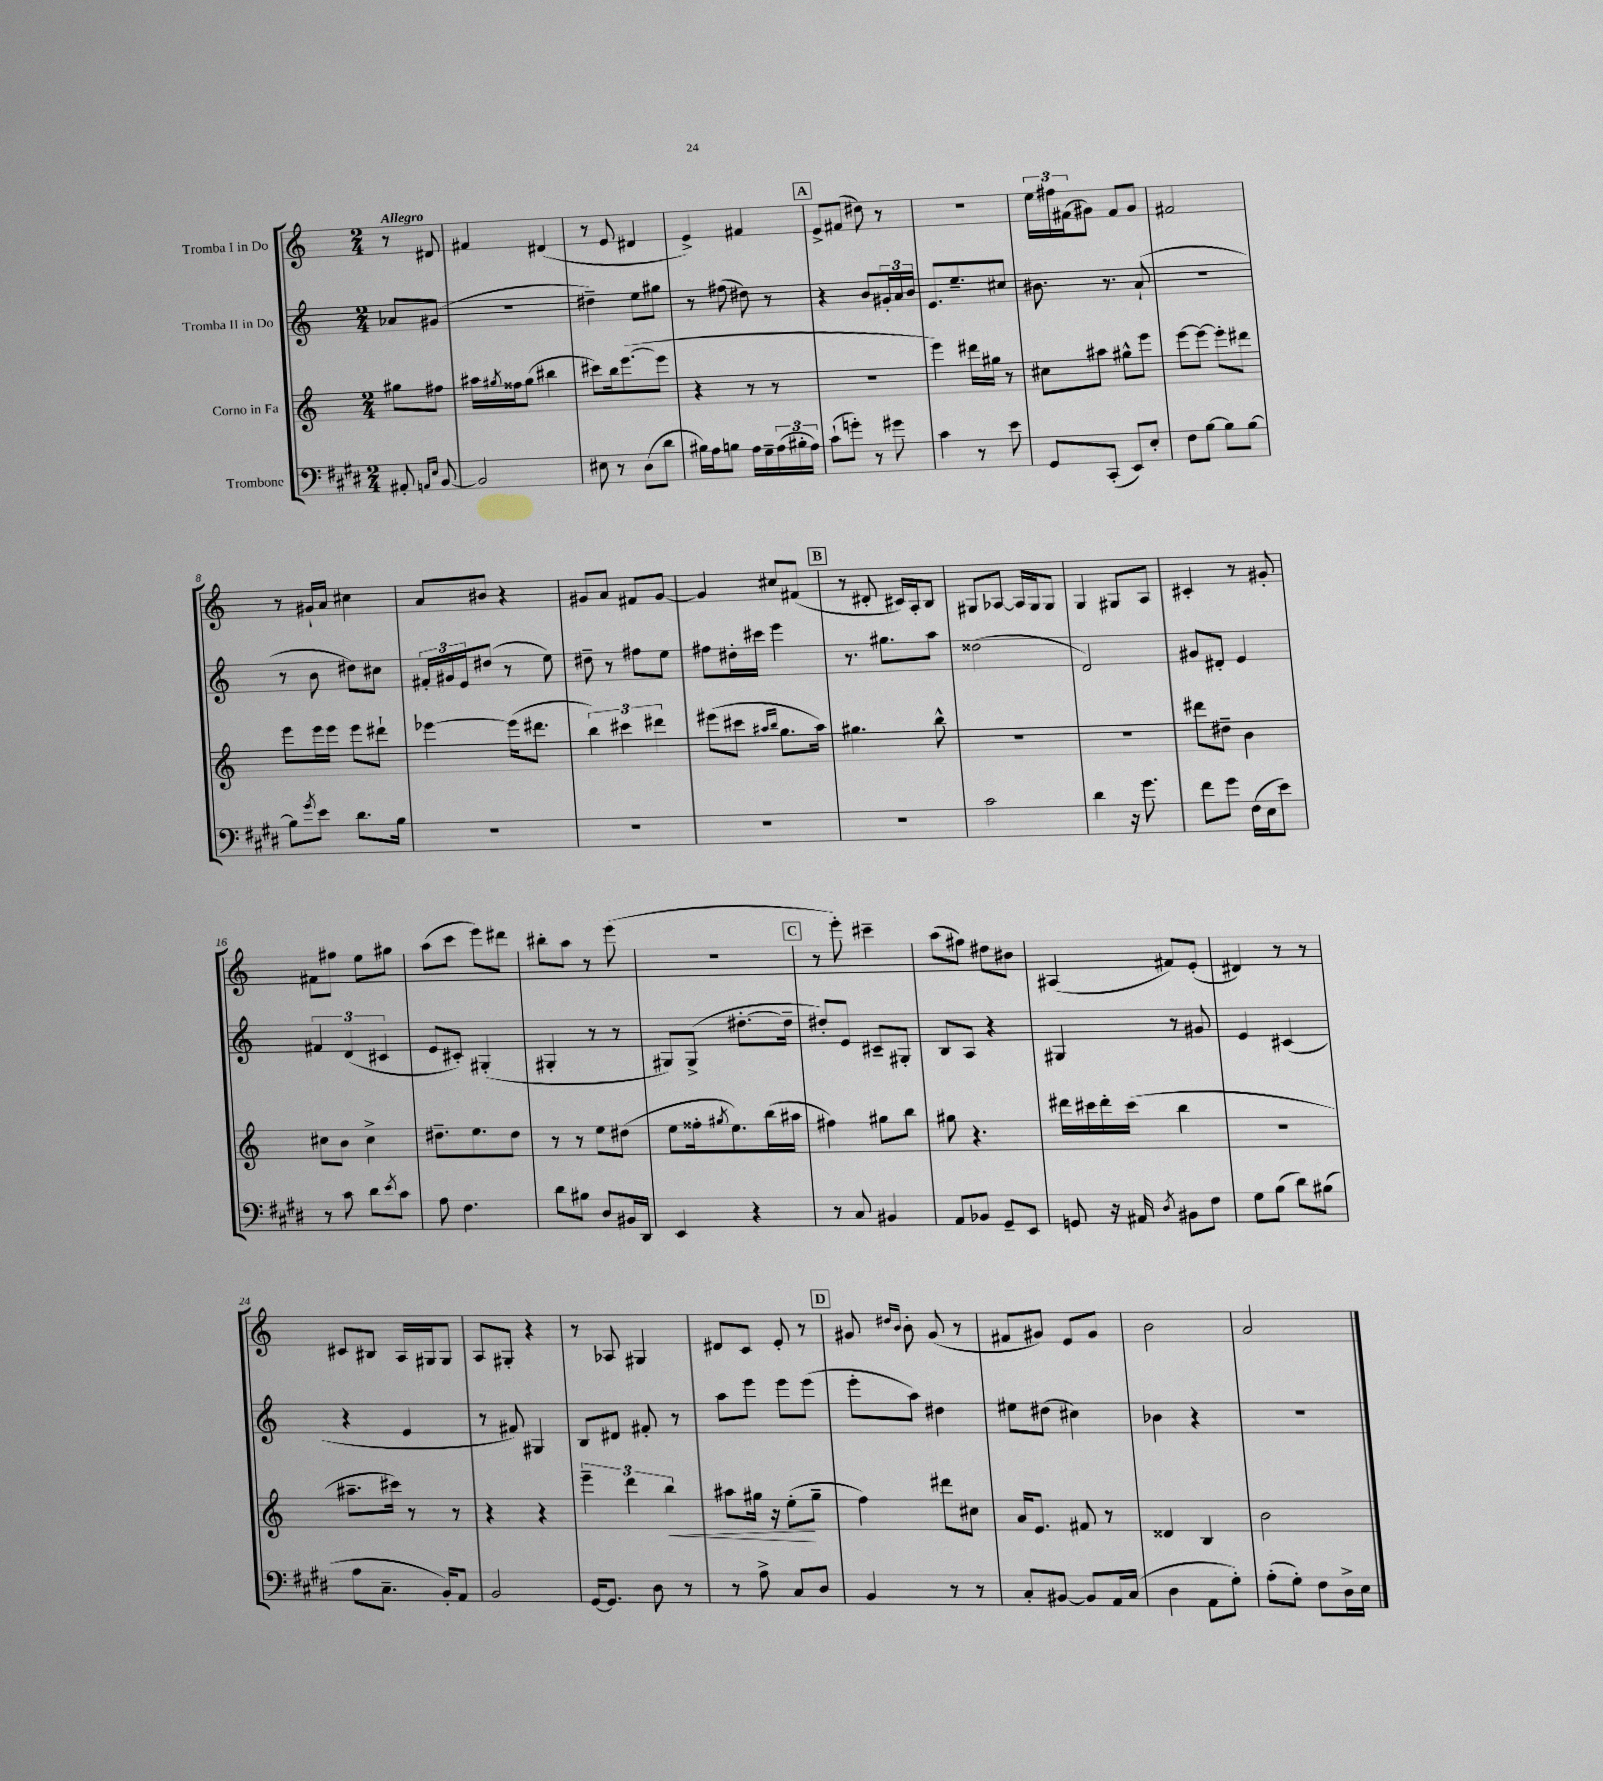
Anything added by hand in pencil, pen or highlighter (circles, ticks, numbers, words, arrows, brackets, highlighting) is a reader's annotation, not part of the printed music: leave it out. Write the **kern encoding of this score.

**kern	**kern	**dynam	**kern	**kern
*part4	*part3	*part3	*part2	*part1
*staff4	*staff3	*staff3	*staff2	*staff1
*I"Trombone	*I"Corno in Fa	*	*I"Tromba II in Do	*I"Tromba I in Do
*clefF4	*clefG2	*	*clefG2	*clefG2
*k[f#c#g#d#]	*k[]	*	*k[]	*k[]
*M2/4	*M2/4	*	*M2/4	*M2/4
=	=	=	=	=
!	!	!	!	!LO:TX:a:B:t=Allegro
8AA#X'/	8gg#X\L	.	8a-X/L	8r
16qqAAn/LL	.	.	.	.
16qqE/JJ	.	.	.	.
[8BB/	8ff#X\J	.	(8g#X/J	8d#X/
=1	=1	=1	=1	=1
2BB/]	16aa#X\LL	.	2r	4f#X/
.	8qgg#X/	.	.	.
.	16ff##X\J	.	.	.
.	(8gg#\J	.	.	.
.	4bb#X\	.	.	(4d#X/
=2	=2	=2	=2	=2
8E#X\	8ccc#X\L)	.	4dd#X~\)	8r
8r	16bb\k	.	.	8e/
.	([8.eee\	.	.	.
(8D#\L	.	.	8ee\L	4d#X/
8d#\J	8eee\J]	.	8gg#X\J	.
=3	=3	=3	=3	=3
16B#X\LL)	4r	.	8r	4e^/)
16A\J	.	.	.	.
8Bn\J	.	.	(8ff#X\	.
16A\LL	8r	.	8dd#X\)	4f#X/
16G#~\	.	.	.	.
(24A\	8r	.	8r	.
24B#X'\	.	.	.	.
24A\JJ)	.	.	.	.
!!LO:REH:place=s1:t=A
=4	=4	=4	=4	=4
(8c#`\L	2r	.	4r	8e^/L
8gn'\J)	.	.	.	(8f#X/J
8r	.	.	8b/L	8dd#X\)
8g#X\	.	.	24g#X'/L	8r
.	.	.	24a/	.
.	.	.	24b/JJ	.
=5	=5	=5	=5	=5
4c#\	4eee\)	.	8.e/L	2r
.	.	.	8.ee~/	.
8r	16ddd#X\LL	.	.	.
.	16gg#X\JJ	.	.	.
8e\	8r	.	8cc#X/J	.
=6	=6	=6	=6	=6
8GG#/L	8cc#X\L	.	8.b#X\	24ee\LL
.	.	.	.	24ff#X\
.	.	.	.	(24f#X\J
(8CC#'/J	8aa#X\J	.	.	8g#X\J)
.	.	.	8.r	.
8EE/L)	8gg#X^^\L	.	.	8f#/L
8E'/J	8eee\J	.	(8a`/	8g#/J
=7	=7	=7	=7	=7
8F#\L	[8eee\L	.	2r	2f#X/
[8B\J	8eee\J_	.	.	.
8B\L]	8eee'\L]	.	.	.
[8B\J	8ddd#X\J	.	.	.
!!LO:LB:g=z
=8	=8	=8	=8	=8
8B\L]	8eee\L	.	8r	8r
8qg#/	.	.	.	.
8e\J	16eee\L	.	8b\	16g#X`/LL
.	16eee\JJ	.	.	16a/JJ
8.d#\L	8eee\L	.	8dd#X\L)	4cc#X\
.	8ddd#X`\J	.	8cc#X\J	.
16B\Jk	.	.	.	.
=9	=9	=9	=9	=9
2r	[4eee-X\	.	24f#X'/LL	8a/L
.	.	.	24g#X/	.
.	.	.	24e/J	.
.	.	.	(8dd#X/J	8b#X/J
.	(16eee-\KL]	.	8r	4r
.	8.ddd#X\J	.	.	.
.	.	.	8ee\)	.
=10	=10	=10	=10	=10
2r	6bb\)	.	8dd#X~\	8g#X/L
.	.	.	8r	8a/J
.	6ccc#X\	.	.	.
.	.	.	8ff#X\L	8f#X/L
.	6ddd#X\	.	.	.
.	.	.	8ee\J	[8g#/J
=11	=11	=11	=11	=11
2r	(8eee#X\L	.	8ff#X\L	4g#/]
.	8ccc#X\J	.	16dd#X'\L	.
.	.	.	16ccc#X\JJ	.
.	16qqaa#X/LL	.	.	.
.	16qqbb/JJ	.	.	.
.	8.gg\L	.	4eee\	8cc#X/L
.	.	.	.	(8f#X/J
.	16aa#\Jk)	.	.	.
!!LO:REH:place=s1:t=B
=12	=12	=12	=12	=12
2r	4.gg#X\	.	8.r	8r
.	.	.	.	8d#X'/
.	.	.	8.gg#X\L	.
.	.	.	.	16c#X/LL)
.	.	.	.	16A'/J
.	8bb^^\	.	8aa\J	8B/J
=13	=13	=13	=13	=13
2c#\	2r	.	(2dd##X\	8G#X/L
.	.	.	.	[8A-X/J
.	.	.	.	16A-/LL]
.	.	.	.	16G#/J
.	.	.	.	8G#/J
=14	=14	=14	=14	=14
4d#\	2r	.	2d/)	4G/
16r	.	.	.	8G#X/L
8.g#\	.	.	.	.
.	.	.	.	8A/J
=15	=15	=15	=15	=15
8f#\L	8ddd#X\L	.	8g#X/L	4c#X'/
8g#\J	8dd#X~\J	.	8d#X'/J	.
(16F#\LL	4b\	.	4e/	8r
16E\J	.	.	.	.
8e\J)	.	.	.	8g#X'/
!!LO:LB:g=z
=16	=16	=16	=16	=16
8r	8cc#X\L	.	6f#X/	8f#X\L
8c#\	8b\J	.	.	8ff#X\J
.	.	.	(6d/	.
8d#\L	4cc#^\	.	.	8ee\L
.	.	.	6c#X/	.
8qe/	.	.	.	.
8c#\J	.	.	.	8gg#X\J
=17	=17	=17	=17	=17
8A\	8.dd#X~\L	.	8e/L	(8aa\L
4.F#\	.	.	8c#X'/J)	8ccc\J
.	8.ee\	.	.	.
.	.	.	(4G#X'/	8eee\L)
.	8dd#\J	.	.	8ddd#X\J
=18	=18	=18	=18	=18
8d#\L	8r	.	4G#X'/	8bb#X'\L
8B#X\J	8r	.	.	8aa\J
8D#/L	8ee\L	.	8r	8r
16BB#X/L	(8dd#X\J	.	8r	(8eee\
16DD#/JJ	.	.	.	.
=19	=19	=19	=19	=19
4EE/	8ee\L	.	8G#X/L)	2r
.	16ff##X'\k	.	(8G#^/J	.
.	8qgg#X/	.	.	.
.	8.ee\)	.	.	.
4r	.	.	[8.dd#X'\L	.
.	(16bb\L	.	.	.
.	16aa#X\JJ	.	16dd#~\Jk]	.
!!LO:REH:place=s1:t=C
=20	=20	=20	=20	=20
8r	4ff#X\)	.	8dd#X'/L)	8r
8C#/	.	.	8e/J	8eee'\)
4BB#X/	8gg#X\L	.	8c#X~/L	4ccc#X~\
.	8bb\J	.	8G#X'/J	.
=21	=21	=21	=21	=21
8AA/L	8gg#X\	.	8B/L	(8aa\L
8BB-X/J	4.r	.	8A/J	8ff#X\J)
8GG#~/L	.	.	4r	8dd#X\L
8EE/J	.	.	.	8b#X\J
=22	=22	=22	=22	=22
8GGn/	16ddd#X\LL	.	4G#X/	(4A#X/
.	16ccc#X\	.	.	.
16r	16ddd#'\	.	.	.
16AA#X/	(16ccc#\JJ	.	.	.
8qD#/	.	.	.	.
8BB#X\L	4bb\	.	8r	8f#X/L)
8F#\J	.	.	8g#X/	(8e'/J
=23	=23	=23	=23	=23
8G#\L	2r	.	4e/	4d#X/)
(8B\J	.	.	.	.
8d#\L)	.	.	(4c#X/	8r
(8B#X\J	.	.	.	8r
!!LO:LB:g=z
=24	=24	=24	=24	=24
8A\L	8.aa#X~\L	.	4r	8c#X/L
8.C#~\J	.	.	.	8B#X/J
.	16ccc#X\Jk)	.	.	.
.	8r	.	4e/	16A/LL
16BB'/KL)	.	.	.	16G#X/J
8AA/J	8r	.	.	8G#/J
=25	=25	=25	=25	=25
2BB/	4r	.	8r	8A/L
.	.	.	8f#X/)	8G#X'/J
.	4r	.	4G#X/	4r
=26	=26	=26	=26	=26
[16GG#/KL	6eee~\	.	8B/L	8r
8.GG#/J]	.	.	.	.
.	.	.	8d#X/J	8A-X/
.	6ddd\	.	.	.
8D#\	.	.	8f#X'/	4G#X/
!	!	!LO:HP:b	!	!
.	6bb\	<	.	.
8r	.	.	8r	.
=27	=27	=27	=27	=27
8r	8aa#X\L	.	8aa\L	8d#X/L
8A^\	16gg#X\Jk	.	8eee\J	8c/J
.	16r	.	.	.
8C#/L	(8ee'\L	.	8eee\L	8e'/
8D#/J	8gg#~\J	[	(8eee\J	8r
!!LO:REH:place=s1:t=D
=28	=28	=28	=28	=28
4BB/	4ff\)	.	8eee'\L	8g#X/
.	.	.	.	16qqdd#X/LL
.	.	.	.	16qqb/JJ
.	.	.	8aa\J)	8b'\
8r	8ddd#X\L	.	4dd#X\	(8g#/
8r	8cc#X\J	.	.	8r
=29	=29	=29	=29	=29
8C#'/L	16a/KL	.	8ee#X\L	8f#X/L
.	8.e/J	.	.	.
[8BB#X/J	.	.	(8dd#X\J	8g#X/J)
8BB#/L]	8f#X/	.	4cc#X\)	8e/L
16AA/L	8r	.	.	8g#/J
(16C#/JJ	.	.	.	.
=30	=30	=30	=30	=30
4D#\	4d##X/	.	4b-X\	2b\
8AA\L	4B/	.	4r	.
8G#'\J)	.	.	.	.
=31	=31	=31	=31	=31
(8A'\L	2b\	.	2r	2a/
8G#'\J)	.	.	.	.
8F#\L	.	.	.	.
16D#^\L	.	.	.	.
16E\JJ	.	.	.	.
==	==	==	==	==
*-	*-	*-	*-	*-
